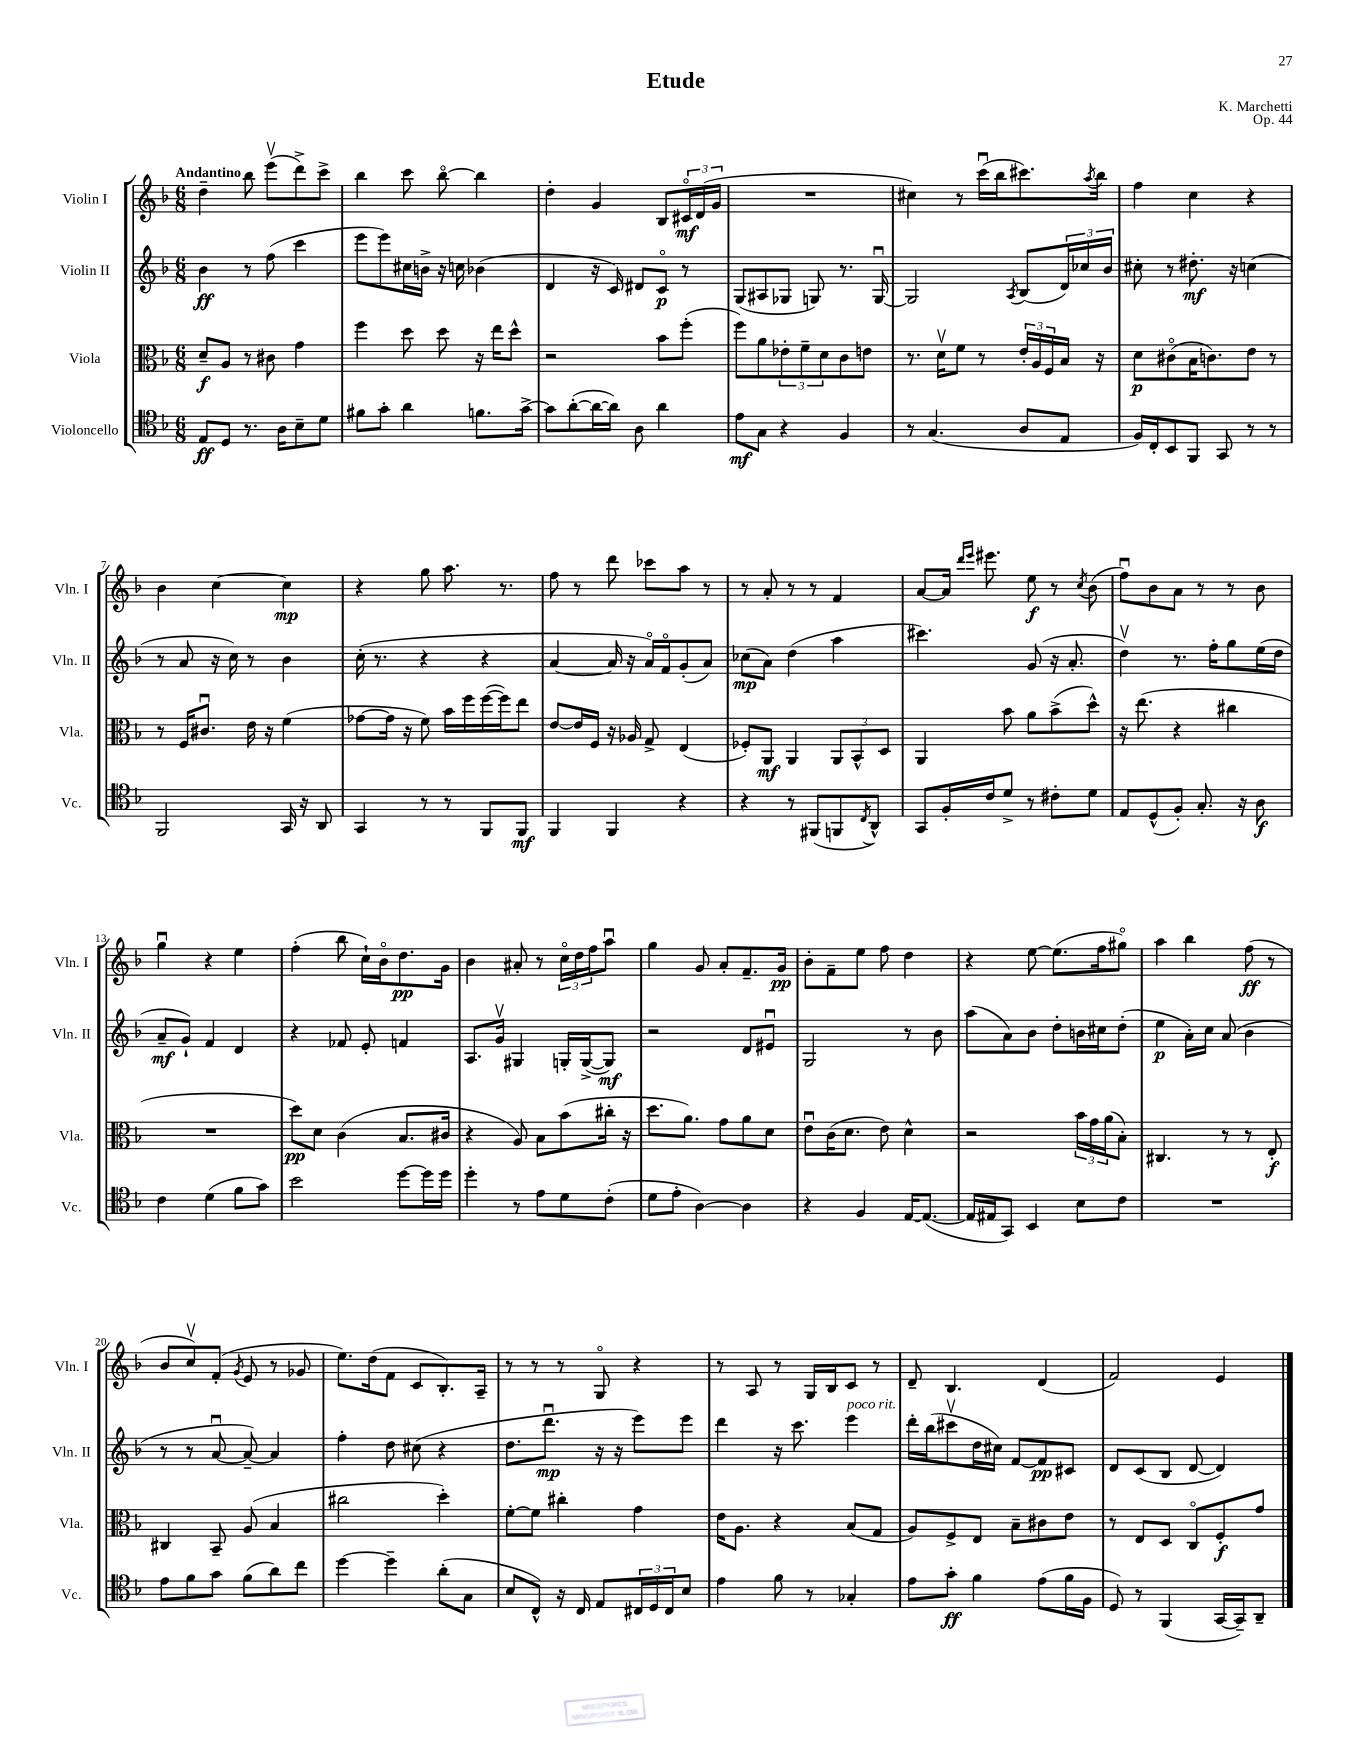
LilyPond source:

\header { title = "Etude" composer = "K. Marchetti" opus = "Op. 44" }
<<
\new StaffGroup <<
\new Staff = "s0" \with { instrumentName = "Violin I" shortInstrumentName = "Vln. I" } {
    \clef treble \key f \major \numericTimeSignature \time 6/8 \tempo "Andantino"
    d''4-- bes''8 e'''8\upbow( d'''8->) c'''8-> |
    bes''4 c'''8 bes''8~\flageolet bes''4 |
    d''4-. g'4 bes8 \tuplet 3/2 { cis'16\flageolet\mf d'16( g'16 } |
    R2. |
    cis''4) r8 c'''16\downbow( bes''16 cis'''8.) \acciaccatura { a''8 } bes''16 |
    f''4 c''4 r4 |
    bes'4 c''4~ c''4\mp |
    r4 g''8 a''8. r8. |
    f''8 r8 d'''8 ces'''8 a''8 r8 |
    r8 a'8-. r8 r8 f'4 |
    a'8~ a'16 \grace { d'''16 e'''16 } eis'''8. e''8\f r8 \acciaccatura { c''8 } bes'8( |
    f''8\downbow) bes'8 a'8 r8 r8 bes'8 |
    g''4\downbow r4 e''4 |
    f''4-.( bes''8 c''16-!) bes'16\flageolet d''8.\pp g'16 |
    bes'4 ais'8-. r8 \tuplet 3/2 { c''16\flageolet d''16 f''16 } a''8\downbow |
    g''4 g'8 a'8-. f'8.-- g'16\pp |
    bes'8-. f'8-- e''8 f''8 d''4 |
    r4 e''8~ e''8.( f''16 gis''8\flageolet) |
    a''4 bes''4 f''8\ff( r8 |
    bes'8 c''8\upbow) f'8-.( \acciaccatura { g'8 } e'8 r8 ges'8 |
    e''8.) d''16( f'8 c'8 bes8.-.) a16-- |
    r8 r8 r8 g8\flageolet r4 |
    r8 a8 r8 g16 bes16 c'8 r8 |
    d'8-- bes4. d'4( |
    f'2) e'4 \bar "|." |
}
\new Staff = "s1" \with { instrumentName = "Violin II" shortInstrumentName = "Vln. II" } {
    \clef treble \key f \major \numericTimeSignature \time 6/8
    bes'4\ff r8 f''8( c'''4 |
    e'''8 e'''8) cis''16 b'16-> r16 c''16 bes'4( |
    d'4 r16 c'16) dis'8 c'8\flageolet\p r8 |
    g8( ais8 ges8 g8) r8. g16~\downbow |
    g2 \acciaccatura { a8 } bes8( \tuplet 3/2 { d'16) ces''16 bes'16 } |
    cis''8-. r8 dis''8.-.\mf r16 c''4( |
    r8 a'8 r16 c''16) r8 bes'4 |
    c''16-.( r8. r4 r4 |
    a'4~ a'16 r16 a'16\flageolet) f'16\flageolet g'8-.( a'8) |
    ces''8\mp( a'8) d''4( a''4 |
    cis'''4.) g'8( r16 a'8.-. |
    d''4\upbow) r8. f''16-. g''8 e''16( d''16 |
    a'8--\mf g'8-!) f'4 d'4 |
    r4 fes'8 e'8-. f'4 |
    a8. g'16\upbow gis4 g16-. g16~->( g8\mf) |
    r2 d'8 eis'8\downbow |
    g2 r8 bes'8 |
    a''8( a'8) bes'8 d''8-. b'16 cis''16 d''8-.( |
    e''4\p a'16-.) c''16 a'8( bes'4 |
    r8 r8 a'8~\downbow a'8~--) a'4 |
    f''4-. d''8 cis''8( r4 |
    d''8. d'''8.\downbow\mp r16 r16 e'''8) e'''8 |
    d'''4 r16 c'''8. e'''4^\markup { \italic "poco rit." } |
    d'''16-. bes''16( cis'''8\upbow d''16 cis''16) f'8~ f'8\pp cis'8 |
    d'8 c'8( bes8 d'8~ d'4) \bar "|." |
}
\new Staff = "s2" \with { instrumentName = "Viola" shortInstrumentName = "Vla." } {
    \clef alto \key f \major \numericTimeSignature \time 6/8
    d'8--\f a8 r8 cis'8 g'4 |
    f''4 d''8 d''8 r16 e''16 d''8-^ |
    r2 bes'8 f''8-.( |
    f''8) a'8 \tuplet 3/2 { ees'8-. f'8-- d'8 } c'8 e'8 |
    r8. d'16\upbow f'8 r8 \tuplet 3/2 { e'16-. a16 f16 } bes16 r16 |
    d'8\p cis'8\flageolet( bes16 c'8.) e'8 r8 |
    r8 f16 cis'8.\downbow e'16 r16 f'4( |
    ges'8~ ges'16 r16 f'8) bes'16 f''16 f''16~( f''16) e''8 |
    e'8~ e'16 f16 r16 aes16 g8-> e4( |
    fes8-.) a,8\mf a,4 \tuplet 3/2 { a,8 bes,8-^ d8 } |
    a,4 bes'8 a'8 bes'8->( d''8-^) |
    r16 e''8.( r4 cis''4 |
    R2. |
    d''8\pp) d'8 c'4( bes8. cis'16 |
    r4 a8) bes8 bes'8( cis''16-. r16 |
    d''8. a'8.) g'8 a'8 d'8 |
    e'8\downbow c'16( d'8. e'8) d'4-^ |
    r2 \tuplet 3/2 { bes'16 g'16 a'16( } bes8-.) |
    cis4. r8 r8 e8-.\f |
    cis4 bes,8-- a8( bes4 |
    cis''2 d''4-.) |
    f'8~-. f'8 cis''4-. g'4 |
    e'16 a8. r4 bes8( g8 |
    a8) f8-> e8 bes8-- cis'8 e'8 |
    r8 e8 d8 c8\flageolet f8-.\f g'8 \bar "|." |
}
\new Staff = "s3" \with { instrumentName = "Violoncello" shortInstrumentName = "Vc." } {
    \clef tenor \key f \major \numericTimeSignature \time 6/8
    e8\ff d8 r8. a16 bes8-- d'8 |
    fis'8 g'8-. a'4 f'8. g'16~-> |
    g'8 a'8~-.( a'16~ a'16) a8 a'4 |
    e'8\mf g8 r4 f4 |
    r8 g4.( a8 e8 |
    f16) c16-. bes,8 f,8 g,8 r8 r8 |
    f,2 g,16 r16 a,8 |
    g,4 r8 r8 f,8 f,8\mf |
    f,4 f,4 r4 |
    r4 r8 fis,8( f,8 \acciaccatura { c8 } a,8-^) |
    g,8 f16-. c'16 d'8-> r8 cis'8-. d'8 |
    e8 d8-^( f8-.) g8.-. r16 a8\f |
    c'4 d'4( f'8 g'8) |
    bes'2 d''8~ d''16 d''16 |
    d''4-. r8 e'8 d'8 c'8-.( |
    d'8 e'8-. a4~) a4 |
    r4 f4 e16~ e8.~( |
    e16 eis16 g,8) bes,4 bes8 c'8 |
    R2. |
    e'8 f'8 g'8 f'8( a'8) c''8 |
    d''4~ d''4-- a'8-.( g8 |
    bes8 c8-^) r16 c16 e8 \tuplet 3/2 { cis16 d16 cis16 } bes8 |
    e'4 f'8 r8 ges4-. |
    e'8 g'8-.\ff f'4 e'8( f'16 f16 |
    d8) r8 f,4( g,16~ g,16--) a,8-- \bar "|." |
}
>>
>>
